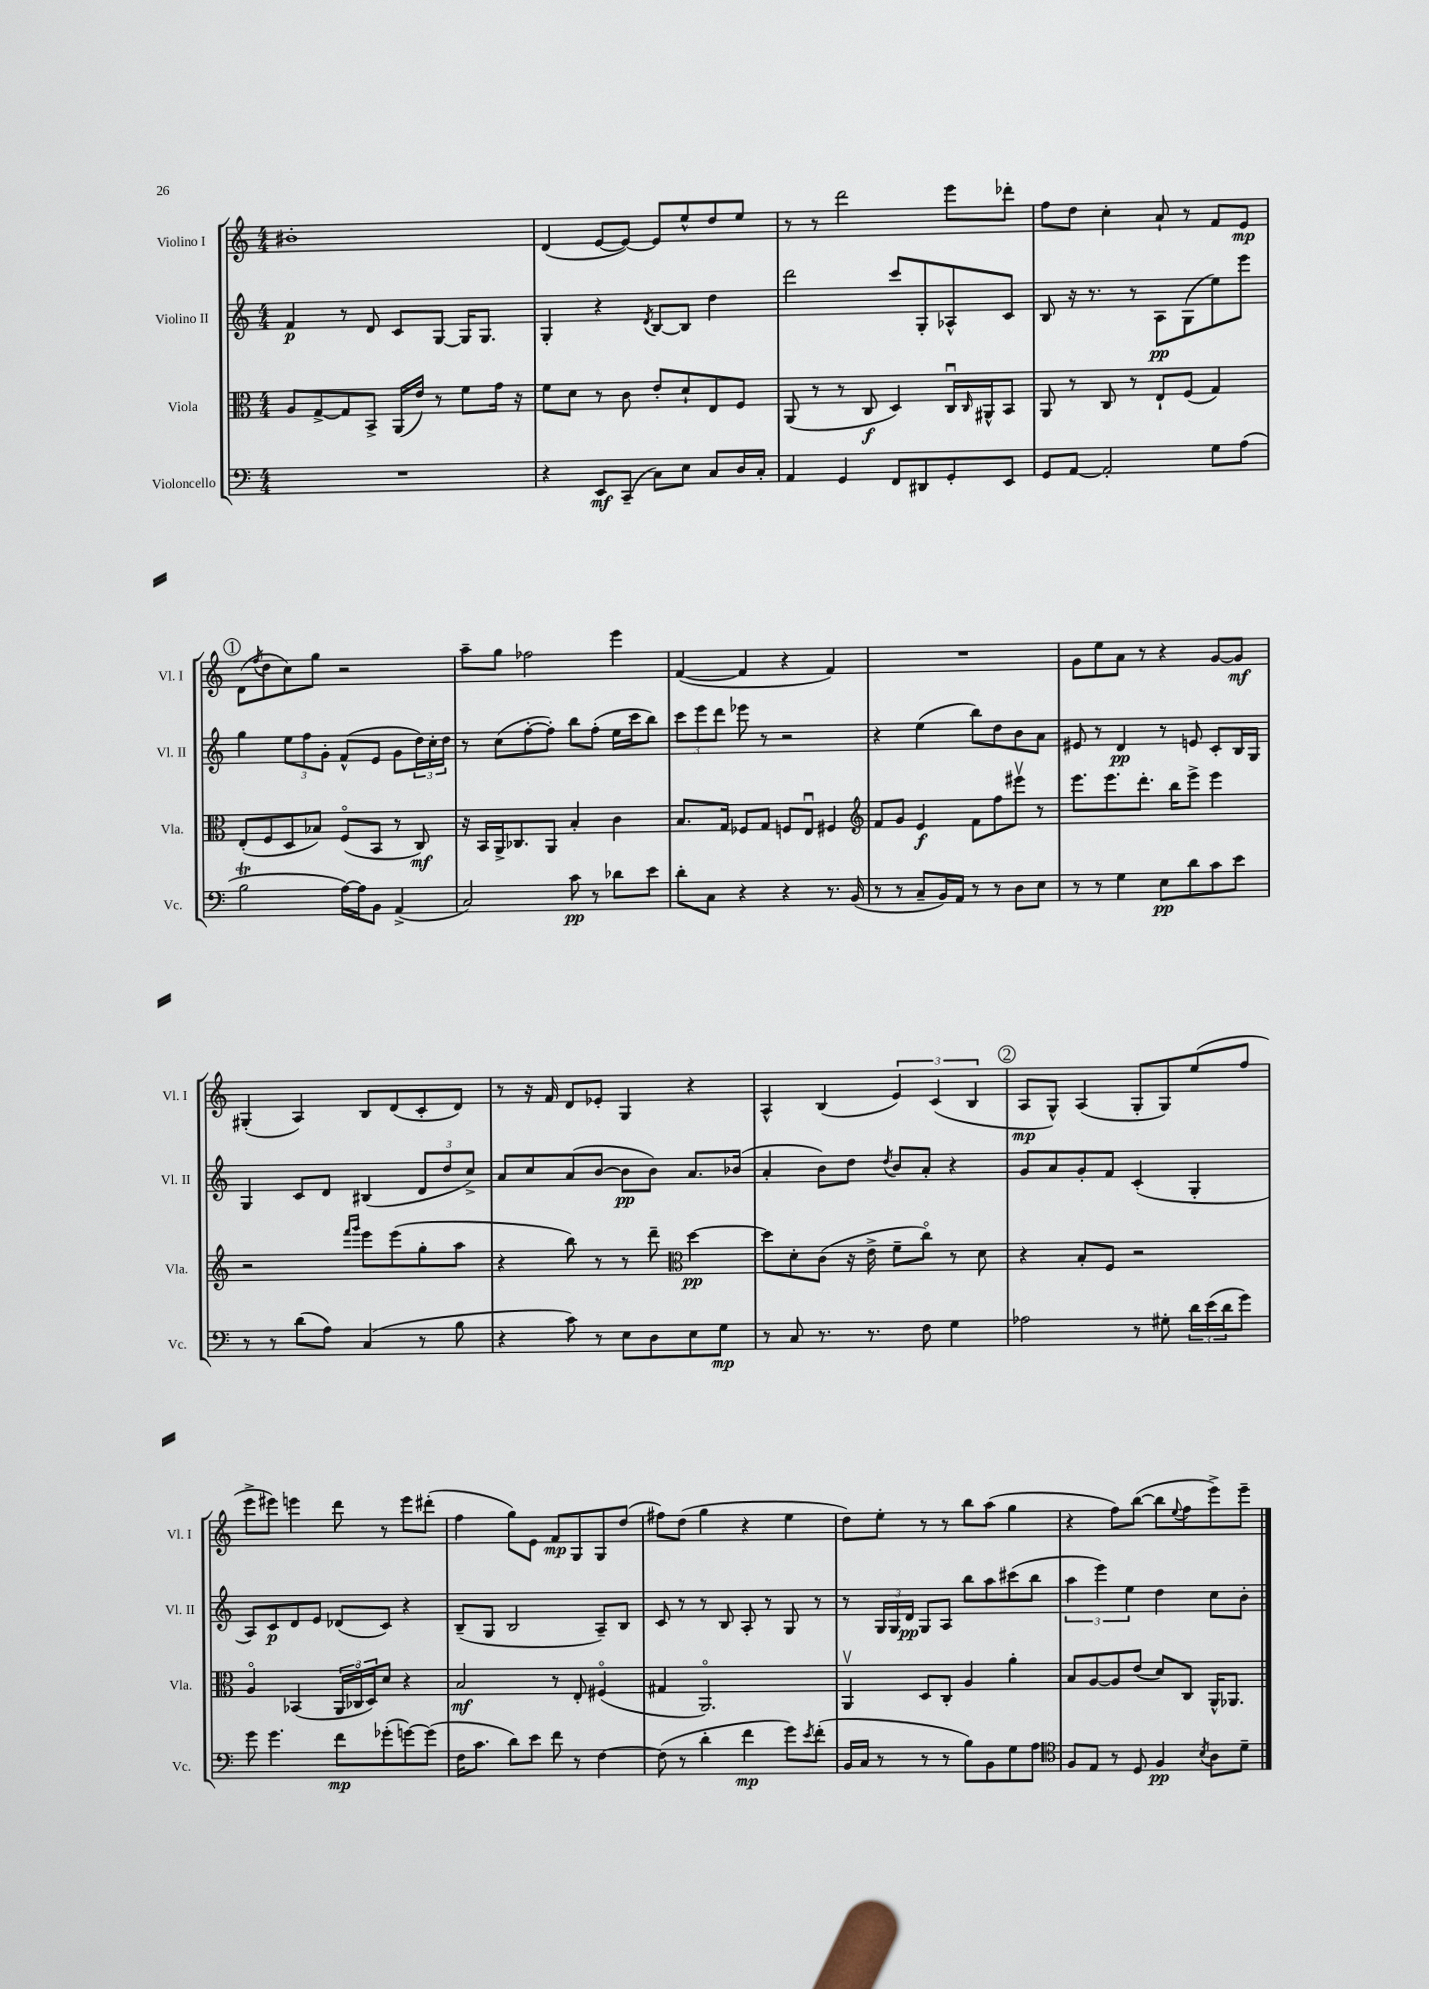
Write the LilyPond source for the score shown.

<<
\new StaffGroup <<
\new Staff = "s0" \with { instrumentName = "Violino I" shortInstrumentName = "Vl. I" } {
    \clef treble \key c \major \numericTimeSignature \time 4/4
    bis'1-. |
    d'4( e'8~ e'8~) e'8 e''8-^ d''8 e''8 |
    r8 r8 d'''2 e'''8 des'''8-. |
    f''8 d''8 c''4-. a'8-! r8 f'8 e'8\mp |
    \mark \markup { \circle "1" } d'8( \acciaccatura { f''8 } d''8 c''8) g''8 r2 |
    a''8-- g''8 fes''2 e'''4 |
    f'4~( f'4 r4 f'4) |
    R1 |
    g'8 e''8 a'8 r8 r4 g'8~ g'8\mf |
    gis4-.( a4) b8 d'8( c'8-. d'8) |
    r8 r16 f'16 d'8 ees'8-. g4 r4 |
    a4-^ b4( \tuplet 3/2 { e'4) c'4( b4 } |
    \mark \markup { \circle "2" } a8\mp g8-^) a4( g8-. g8) e''8( f''8 |
    e'''8-> eis'''8) e'''4 d'''8 r8 e'''8 dis'''8-.( |
    f''4 g''8) e'8 f'8\mp g8 g8 d''8( |
    fis''8) d''8( g''4 r4 e''4 |
    d''8) e''8-. r8 r8 b''8 a''8( g''4 |
    r4 f''8) b''8~( b''8 \appoggiatura { e''8 } f''8 e'''8->) e'''8-- \bar "|." |
}
\new Staff = "s1" \with { instrumentName = "Violino II" shortInstrumentName = "Vl. II" } {
    \clef treble \key c \major \numericTimeSignature \time 4/4
    f'4\p r8 d'8 c'8 g8~ g16 g8. |
    g4-. r4 \acciaccatura { d'8 } b8~ b8 d''4 |
    d'''2 c'''8 g8-. aes8-^ c'8 |
    b8 r16 r8. r8 a8\pp g8( e''8) e'''8 |
    \mark \markup { \circle "1" } g''4 \tuplet 3/2 { e''8 f''8 g'8-. } f'8-^( e'8 g'8 \tuplet 3/2 { d''16) c''16-. d''16 } |
    r8 c''8( f''8~-. f''8-.) b''8 f''8-.( e''16 c'''16 b''8) |
    \tuplet 3/2 { c'''8 e'''8 d'''8 } ees'''8 r8 r2 |
    r4 e''4( b''8) d''8 b'8 a'8 |
    eis'8 r8 d'4\pp r8 e'8 c'8-. b16 g16 |
    g4 c'8 d'8 bis4( \tuplet 3/2 { d'8 d''8 c''8->) } |
    a'8 c''8 a'8( b'8~ b'8\pp b'8) a'8. bes'16( |
    a'4-. b'8) d''8 \acciaccatura { d''8 } b'8 a'8-. r4 |
    \mark \markup { \circle "2" } g'8 a'8 g'8-. f'8 c'4-.( g4-. |
    a8) c'8\p d'8 e'8 des'8( c'8) r4 |
    b8--( g8 b2 a8--) b8 |
    c'8 r8 r8 b8 a8-. r8 g8 r8 |
    r8 \tuplet 3/2 { g16 g16 d'16\pp } g8 a8 b''8 a''8 cis'''8( b''8 |
    \tuplet 3/2 { a''4 e'''4) e''4 } d''4 c''8 b'8-. \bar "|." |
}
\new Staff = "s2" \with { instrumentName = "Viola" shortInstrumentName = "Vla." } {
    \clef alto \key c \major \numericTimeSignature \time 4/4
    a8 g8~-> g8 b,8-> a,16( e'16) r8 f'8 g'16 r16 |
    f'8 d'8 r8 c'8 e'8-. d'8-! e8 f8 |
    a,8( r8 r8 c8\f d4) c16\downbow \grace { c16 } ais,16-^ b,8 |
    a,8 r8 c8 r8 e8-! f8( g4) |
    \mark \markup { \circle "1" } e8-.( f8 d8 bes8) f8\flageolet( b,8 r8 c8\mf) |
    r16 b,16 a,16-> ces8. a,8 b4-. c'4 |
    b8. g16 fes8 g8 f8 e8\downbow fis4 |
    \clef treble f'8 g'8 e'4\f f'8 f''8 eis'''8\upbow r8 |
    e'''8. e'''8. d'''8.-. b''16 e'''8-> e'''4 |
    r2 \grace { f'''16 g'''16 } e'''8 e'''8( g''8-. a''8 |
    r4 b''8) r8 r8 d'''8-- \clef alto d''4~\pp |
    d''8 d'8-. c'8( r16 e'16-> f'8-- c''8\flageolet) r8 d'8 |
    \mark \markup { \circle "2" } r4 b8-. f8 r2 |
    a4\flageolet bes,4( \tuplet 3/2 { a,16 ces16\flageolet d16) } d'8 r4 |
    b2\mf r8 e8-. fis4\flageolet( |
    gis4 a,2.\flageolet) |
    a,4\upbow d8 c8-. a4 a'4-. |
    b8 a8~ a8 e'8( d'8) c8 a,16-^ aes,8. \bar "|." |
}
\new Staff = "s3" \with { instrumentName = "Violoncello" shortInstrumentName = "Vc." } {
    \clef bass \key c \major \numericTimeSignature \time 4/4
    R1 |
    r4 e,8\mf c,8--( c8) e8 c8 d16 c16-. |
    a,4 g,4 f,8 dis,8 g,8-. e,8 |
    g,8 a,8~ a,2-. g8 a8( |
    \mark \markup { \circle "1" } b2\trill a16~) a16 b,8 a,4->( |
    c2) c'8\pp r8 des'8 e'8 |
    d'8-. c8 r4 r4 r8. b,16( |
    r8 r8 c8-- b,16) a,16 r8 r8 d8 e8 |
    r8 r8 g4 e8\pp d'8 c'8 e'8 |
    r8 r8 d'8( a8) c4( r8 b8 |
    r4 c'8) r8 e8 d8 e8 g8\mp |
    r8 c8 r8. r8. f8 g4 |
    \mark \markup { \circle "2" } aes2 r8 gis8-. \tuplet 3/2 { d'16 e'16( d'16 } g'8) |
    g'8 g'4. f'8\mp ges'8-.( g'8~) g'8( |
    f16 c'8. d'8) e'8 f'8 r8 f4~ |
    f8( r8 d'4-. f'4\mp g'8) \acciaccatura { e'8 } f'8-.( |
    b,16 c16 r8 r8 r8 b8) b,8 g8 a8 |
    \clef tenor f8 e8 r8 d8 f4\pp \acciaccatura { b8 } a8 d'8-- \bar "|." |
}
>>
>>
\layout { \context { \Score \remove "Bar_number_engraver" } }
